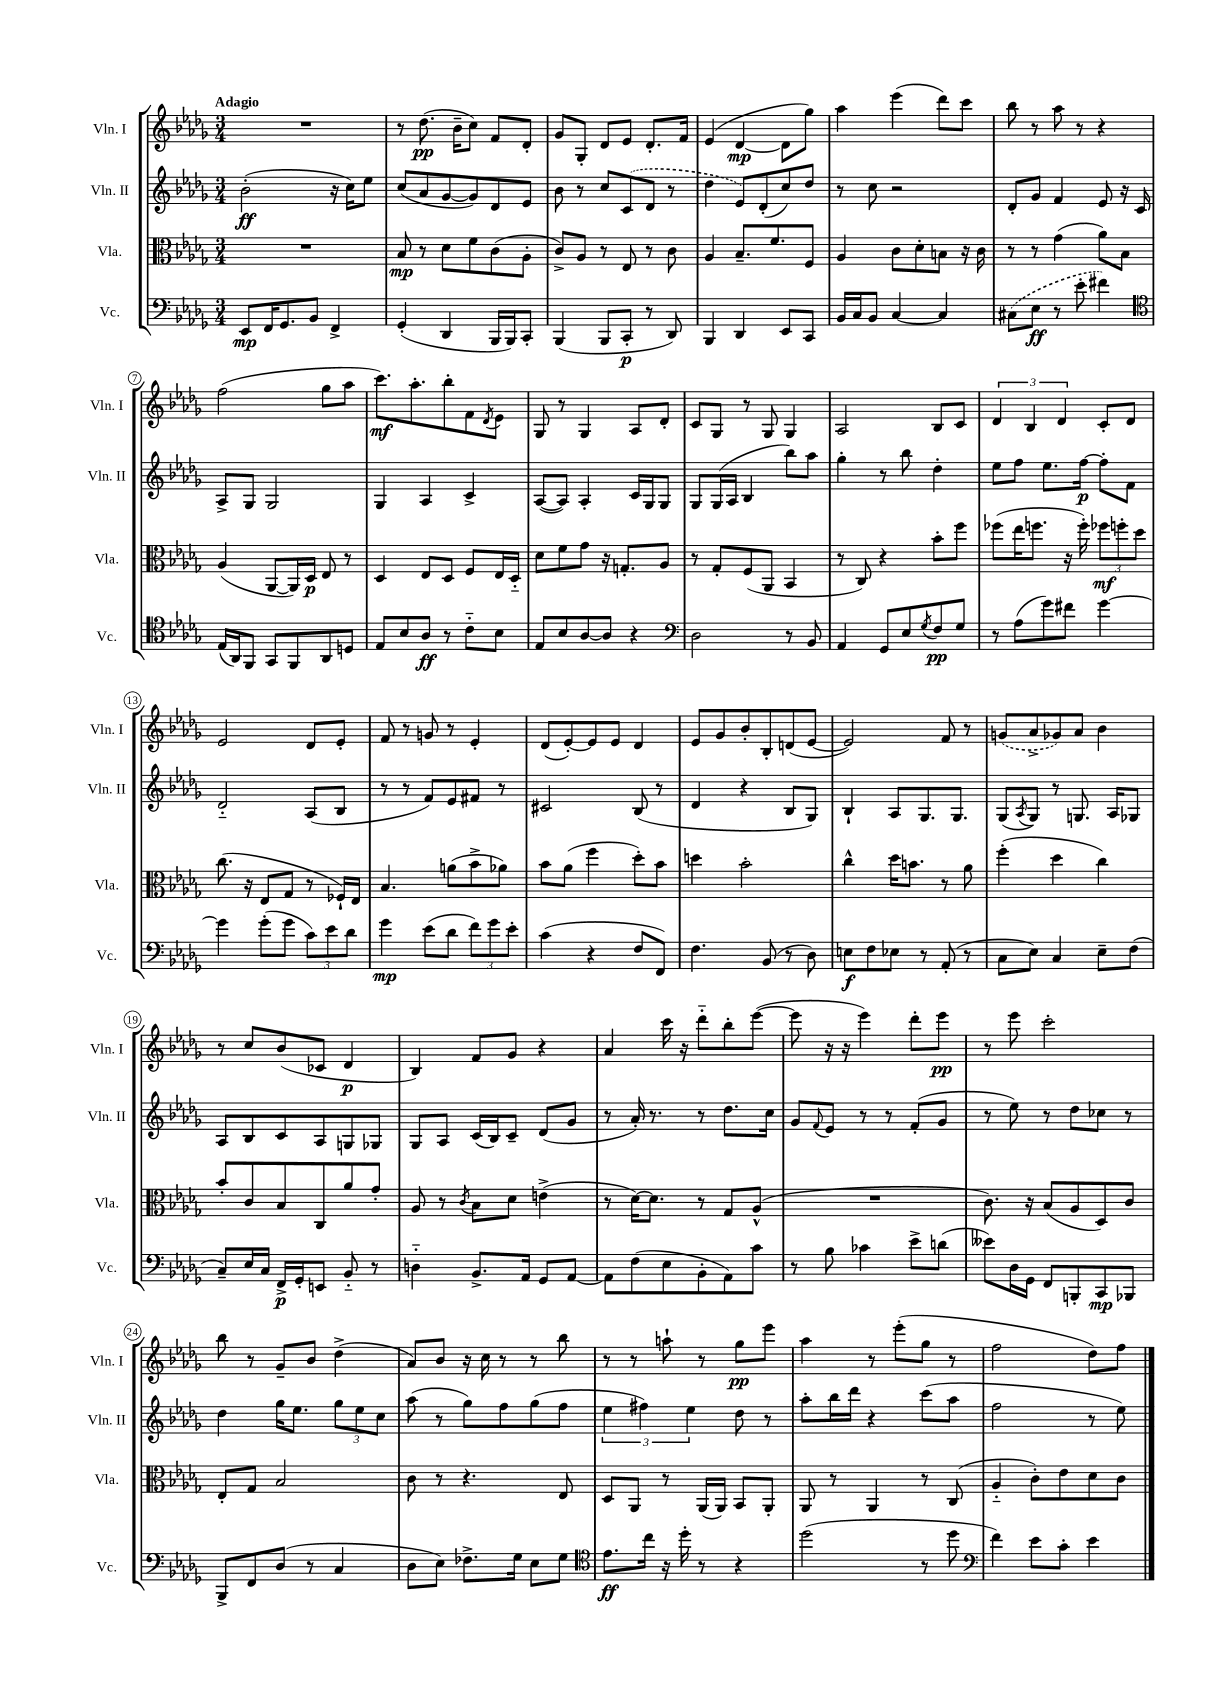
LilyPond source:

<<
\new StaffGroup <<
\new Staff = "s0" \with { instrumentName = "Vln. I" shortInstrumentName = "Vln. I" } {
    \clef treble \key des \major \numericTimeSignature \time 3/4 \tempo "Adagio"
    R2. |
    r8 des''8.\pp( bes'16-- c''8) f'8 des'8-. |
    ges'8 ges8-. des'8 ees'8 des'8.-. f'16 |
    ees'4( des'4~\mp des'8 ges''8) |
    aes''4 ees'''4( des'''8) c'''8 |
    bes''8 r8 aes''8 r8 r4 |
    f''2( ges''8 aes''8 |
    c'''8.\mf) aes''8.-. bes''8-. f'8 \acciaccatura { des'8 } ees'8 |
    ges8 r8 ges4 aes8 des'8-. |
    c'8 ges8 r8 ges8 ges4 |
    aes2 bes8 c'8 |
    \tuplet 3/2 { des'4 bes4 des'4 } c'8-. des'8 |
    ees'2 des'8 ees'8-. |
    f'8 r8 g'8 r8 ees'4-. |
    des'8( ees'8~-.) ees'8 ees'8 des'4 |
    ees'8 ges'8 bes'8-. bes8-. d'8( ees'8~ |
    ees'2) f'8 r8 |
    \once \slurDashed g'8( aes'8-> ges'8) aes'8 bes'4 |
    r8 c''8 bes'8( ces'8 des'4\p |
    bes4) f'8 ges'8 r4 |
    aes'4 c'''16 r16 des'''8-_ bes''8-. ees'''8~( |
    ees'''8 r16 r16 ees'''4) des'''8-. ees'''8\pp |
    r8 ees'''8 c'''2-. |
    bes''8 r8 ges'8-- bes'8 des''4->( |
    aes'8) bes'8 r16 c''16 r8 r8 bes''8 |
    r8 r8 a''8-! r8 ges''8\pp ees'''8 |
    aes''4 r8 ees'''8-.( ges''8 r8 |
    f''2 des''8) f''8 \bar "|." |
}
\new Staff = "s1" \with { instrumentName = "Vln. II" shortInstrumentName = "Vln. II" } {
    \clef treble \key des \major \numericTimeSignature \time 3/4
    bes'2-.\ff( r16 c''16) ees''8 |
    c''8( aes'8 ges'8~ ges'8) des'8 ees'8 |
    bes'8 r8 c''8 \once \slurDashed c'8( des'8 r8 |
    des''4 ees'8) des'8-.( c''8) des''8 |
    r8 c''8 r2 |
    des'8-. ges'8 f'4 ees'8 r16 c'16 |
    aes8-> ges8 ges2 |
    ges4 aes4 c'4-> |
    aes8~( aes8) aes4-. c'16 ges16 ges8 |
    ges8 ges16( aes16 bes4 bes''8) aes''8 |
    ges''4-. r8 bes''8 des''4-. |
    ees''8 f''8 ees''8. f''16~\p f''8-. f'8 |
    des'2-_ aes8( bes8 |
    r8 r8 f'8) ees'8 fis'8 r8 |
    cis'2 bes8( r8 |
    des'4 r4 bes8 ges8) |
    bes4-! aes8 ges8. ges8. |
    ges8( \acciaccatura { aes8 } ges8) r8 g8. aes16 ges8 |
    aes8 bes8 c'8 aes8 g8 ges8 |
    ges8 aes8 c'16( bes16) c'8-- des'8( ges'8 |
    r8 aes'16-.) r8. r8 des''8. c''16 |
    ges'8 \appoggiatura { f'8 } ees'8 r8 r8 f'8-.( ges'8 |
    r8 ees''8) r8 des''8 ces''8 r8 |
    des''4 ges''16 ees''8. \tuplet 3/2 { ges''8 ees''8 c''8 } |
    aes''8( r8 ges''8) f''8 ges''8( f''8 |
    \tuplet 3/2 { ees''4 fis''4) ees''4 } des''8 r8 |
    aes''8-. bes''16 des'''16 r4 c'''8( aes''8 |
    f''2 r8 ees''8) \bar "|." |
}
\new Staff = "s2" \with { instrumentName = "Vla." shortInstrumentName = "Vla." } {
    \clef alto \key des \major \numericTimeSignature \time 3/4
    R2. |
    bes8\mp r8 des'8 f'8 c'8( aes8-. |
    c'8->) aes8 r8 ees8 r8 c'8 |
    aes4 bes8.-- f'8. f8 |
    aes4 c'8 des'8-. b8 r16 c'16 |
    r8 r8 ges'4( aes'8) bes8 |
    aes4( aes,8~ aes,16) des16\p ees8 r8 |
    des4 ees8 des8 f8 ees16 des16-_ |
    des'8 f'8 ges'8 r16 g8.-. aes8 |
    r8 ges8-. f8( aes,8 bes,4 |
    r8 c8) r4 bes'8-. f''8 |
    fes''8( ees''16 f''8. r16 f''16-.) \tuplet 3/2 { fes''8\mf f''8-. des''8 } |
    c''8.( r16 ees8 ges8 r8 fes16-!) ees16 |
    bes4. a'8( bes'8-> aes'8) |
    bes'8 aes'8( f''4 des''8-.) bes'8 |
    d''4 bes'2-. |
    c''4-^ des''16 b'8. r8 aes'8 |
    f''4-.( des''4 c''4) |
    bes'8-. c'8 bes8 c8 aes'8 ges'8-. |
    aes8 r8 \acciaccatura { c'8 } bes8 des'8 e'4->( |
    r8 des'16~) des'8. r8 ges8 aes8-^( |
    R2. |
    c'8.) r16 bes8( aes8 des8) c'8 |
    ees8-. ges8 bes2 |
    c'8 r8 r4. ees8 |
    des8 aes,8 r8 aes,16( aes,16) bes,8 aes,8-. |
    aes,8 r8 aes,4 r8 c8( |
    aes4-_ c'8-.) ees'8 des'8 c'8 \bar "|." |
}
\new Staff = "s3" \with { instrumentName = "Vc." shortInstrumentName = "Vc." } {
    \clef bass \key des \major \numericTimeSignature \time 3/4
    ees,8\mp f,16 ges,8. bes,8 f,4-> |
    ges,4-.( des,4 bes,,16 bes,,16) c,8-. |
    bes,,4( bes,,8 c,8-.\p r8 des,8) |
    bes,,4 des,4 ees,8 c,8 |
    bes,16 c16 bes,8 c4~ c4 |
    \once \slurDashed cis8( ees8\ff r8 ees'8-. fis'4) |
    \clef tenor ees16( aes,16) f,8 ges,8 f,8 aes,8 d8 |
    ees8 bes8 aes8\ff r8 c'8-_ bes8 |
    ees8 bes8 aes8~ aes8 r4 |
    \clef bass des2 r8 bes,8 |
    aes,4 ges,8 ees8 \acciaccatura { ges8 } f8\pp ges8 |
    r8 aes8( ges'8) fis'8 ges'4~ |
    ges'4 ges'8-.( ges'8 \tuplet 3/2 { c'8) ees'8 des'8 } |
    ges'4\mp ees'8( des'8 \tuplet 3/2 { f'8) ges'8 ees'8-. } |
    c'4( r4 f8 f,8) |
    f4. bes,8( r8 des8) |
    e8\f f8 ees8 r8 aes,8-.( r8 |
    c8 ees8) c4 ees8-- f8( |
    c8--) ees16 c16 f,16->\p ges,16-. e,8 bes,8-_ r8 |
    d4-_ bes,8.-> aes,16 ges,8 aes,8~ |
    aes,8 f8( ees8 bes,8-. aes,8) c'8 |
    r8 bes8 ces'4 ees'8-> d'8( |
    eeses'8) des16 ges,16 f,8 b,,8-. c,8\mp bes,,8 |
    bes,,8-> f,8 des8( r8 c4 |
    des8 ees8) fes8.-> ges16 ees8 ges8 |
    \clef tenor ees'8.\ff c''16 r16 des''16-. r8 r4 |
    des''2( r8 des''8 |
    \clef bass f'4) ees'8 c'8-. ees'4 \bar "|." |
}
>>
>>
\layout { \context { \Score \override BarNumber.stencil = #(make-stencil-circler 0.1 0.3 ly:text-interface::print) } }
